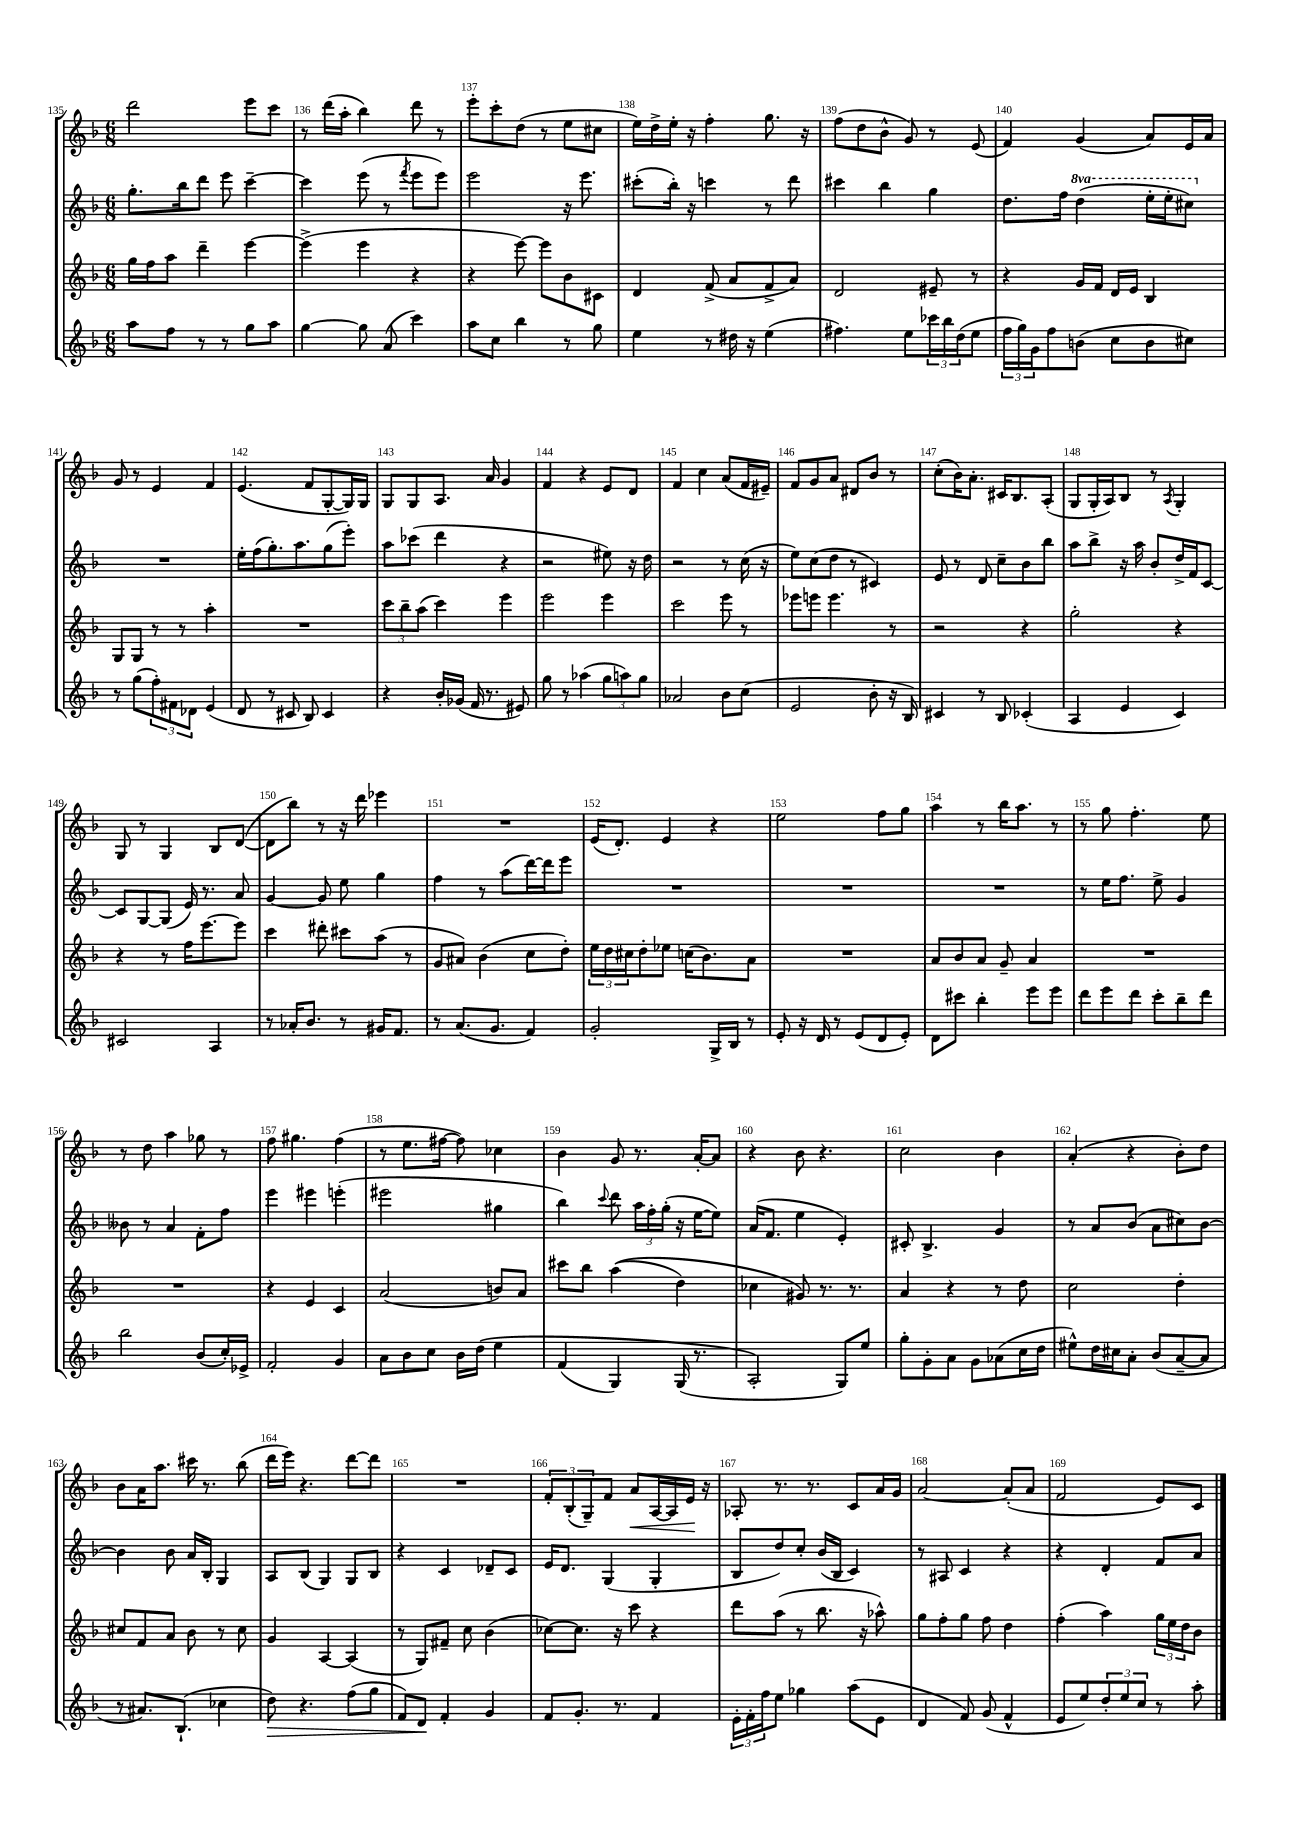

**kern	**dynam	**kern	**kern	**kern	**dynam
*part4	*part4	*part3	*part2	*part1	*part1
*staff4	*staff4	*staff3	*staff2	*staff1	*staff1
*clefG2	*	*clefG2	*clefG2	*clefG2	*
*k[b-]	*	*k[b-]	*k[b-]	*k[b-]	*
*M6/8	*	*M6/8	*M6/8	*M6/8	*
=135	=135	=135	=135	=135	=135
8aa\L	.	16gg\LL	8.gg'\L	2ddd\	.
.	.	16ff\J	.	.	.
8ff\J	.	8aa\J	.	.	.
.	.	.	16bb-\k	.	.
8r	.	4ddd~\	8ddd\J	.	.
8r	.	.	8eee\	.	.
8gg\L	.	[4eee\	[4ccc~\	8eee\L	.
8aa\J	.	.	.	8ccc\J	.
=136	=136	=136	=136	=136	=136
[4gg\	.	(4eee^\]	4ccc\]	8r	.
.	.	.	.	(16ddd\LL	.
.	.	.	.	16aa'\JJ	.
8gg\]	.	4eee\	(8eee\	4bb-\)	.
(8a/	.	.	8r	.	.
.	.	.	8qfff/	.	.
4ccc\)	.	4r	8eee\L	8ddd\	.
.	.	.	8eee\J)	8r	.
=137	=137	=137	=137	=137	=137
8aa\L	.	4r	2eee\	8eee'\L	.
8cc\J	.	.	.	8ccc'\	.
4bb-\	.	[8eee\)	.	(8dd\J	.
.	.	8eee\L]	.	8r	.
8r	.	8b-\	16r	8ee\L	.
.	.	.	8.eee\	.	.
8gg\	.	8c#X\J	.	8cc#X\J	.
=138	=138	=138	=138	=138	=138
4ee\	.	4d/	(8ccc#X'\L	16ee\LL)	.
.	.	.	.	16dd^\	.
.	.	.	16bb-'\Jk)	16ee'\JJ	.
.	.	.	16r	16r	.
8r	.	(8f^/	4cccn\	4ff'\	.
16dd#X\	.	8a/L	.	.	.
16r	.	.	.	.	.
(4ee\	.	8f^/	8r	8.gg\	.
.	.	8a/J)	8ddd\	.	.
.	.	.	.	16r	.
=139	=139	=139	=139	=139	=139
4.ff#X\)	.	2d/	4ccc#X\	(8ff\L	.
.	.	.	.	8dd\	.
.	.	.	4bb-\	8b-^^\J	.
8ee\L	.	.	.	8g/)	.
24ccc-X\L	.	8e#X~/	4gg\	8r	.
24bb-\	.	.	.	.	.
(24dd\J	.	.	.	.	.
8ee\J	.	8r	.	(8e/	.
=140	=140	=140	=140	=140	=140
24ff\LL	.	4r	8.dd\L	4f/)	.
24gg\)	.	.	.	.	.
24g\J	.	.	.	.	.
8ff\	.	.	.	.	.
.	.	.	16ff\Jk	.	.
*	*	*	*8va	*	*
(8bn\J	.	16g/LL	(4ddd\	(4g/	.
.	.	16f/JJ	.	.	.
8cc\L	.	16d/LL	.	.	.
.	.	16e/JJ	.	.	.
8b\	.	4B-/	16eee'\LL	8a/L)	.
.	.	.	16eee'\J	.	.
8cc#X\J)	.	.	8ccc#X\J)	16e/L	.
.	.	.	.	16a/JJ	.
!!LO:LB:g=z
=141	=141	=141	=141	=141	=141
*	*	*	*X8va	*	*
8r	.	8G/L	2.r	8g/	.
(8gg\L	.	8G/J	.	8r	.
12ff'\)	.	8r	.	4e/	.
12f#X\	.	.	.	.	.
.	.	8r	.	.	.
12d-X\J	.	.	.	.	.
(4e/	.	4aa'\	.	4f/	.
=142	=142	=142	=142	=142	=142
8d/	.	2.r	16ee'\LL	(4.e/	.
.	.	.	(16ff\J	.	.
8r	.	.	8.gg'\)	.	.
8c#X/	.	.	.	.	.
.	.	.	8.aa\	.	.
8B-/)	.	.	.	8f/L	.
4c#/	.	.	(8gg\	[8G'/	.
.	.	.	8eee'\J)	16G/L])	.
.	.	.	.	16G/JJ	.
=143	=143	=143	=143	=143	=143
4r	.	12ccc\L	8aa\L	8G/L	.
.	.	12bb-~\	.	.	.
.	.	.	(8ccc-X\J	8G/	.
.	.	(12aa\J	.	.	.
16b-'/LL	.	4ccc\)	4ddd\	8.A/J	.
(16g-X/JJ	.	.	.	.	.
16f/	.	.	.	.	.
8.r	.	.	.	16a/	.
.	.	4eee\	4r	4g/	.
8e#X/)	.	.	.	.	.
=144	=144	=144	=144	=144	=144
8gg\	.	2eee\	2r	4f/	.
8r	.	.	.	.	.
(4aa-X\	.	.	.	4r	.
12gg\L	.	4eee\	8ee#X\)	8e/L	.
12aan\)	.	.	.	.	.
.	.	.	16r	8d/J	.
12gg\J	.	.	.	.	.
.	.	.	16dd\	.	.
=145	=145	=145	=145	=145	=145
2a-X/	.	2ccc\	2r	4f/	.
.	.	.	.	4cc\	.
8b-\L	.	8eee\	8r	(8a/L	.
(8cc\J	.	8r	(16cc\	16f/L	.
.	.	.	16r	16e#X~/JJ)	.
=146	=146	=146	=146	=146	=146
2e/	.	8eee-X\L	8ee\L)	8f/L	.
.	.	8eeen\J	(8cc\	8g/	.
.	.	4.eee\	8dd\J	8a/J	.
.	.	.	8r	8d#X/L	.
8b-'\	.	.	4c#X/)	8b-/J	.
16r	.	8r	.	8r	.
16B-/)	.	.	.	.	.
=147	=147	=147	=147	=147	=147
4c#X/	.	2r	8e/	(8cc'\L	.
.	.	.	8r	16b-\K)	.
.	.	.	.	8.a'\J	.
8r	.	.	8d/	.	.
8B-/	.	.	8cc~\L	16c#X/KL	.
.	.	.	.	8.B-/	.
(4c-X'/	.	4r	8b-\	.	.
.	.	.	8bb-\J	(8A'/J	.
=148	=148	=148	=148	=148	=148
4A/	.	2gg'\	8aa\L	8G/L	.
.	.	.	8bb-^\J	16G'/L	.
.	.	.	.	16A/J)	.
4e/	.	.	16r	8B-/J	.
.	.	.	16aa\	.	.
.	.	.	8b-'/L	8r	.
.	.	.	.	8qA/	.
4c/)	.	4r	16dd^/L	4G'/	.
.	.	.	16f/J	.	.
.	.	.	[8c/J	.	.
!!LO:LB:g=z
=149	=149	=149	=149	=149	=149
2c#X/	.	4r	8c/L]	8G/	.
.	.	.	[8G/	8r	.
.	.	8r	(8G/J]	4G/	.
.	.	16ff\KL	16e/)	.	.
.	.	[8.eee\	8.r	.	.
4A/	.	.	.	8B-/L	.
.	.	8eee\J]	8a/	([8d/J	.
=150	=150	=150	=150	=150	=150
8r	.	4ccc\	[4g/	8d\L]	.
16a-X'/KL	.	.	.	8bb-\J)	.
8.b-/J	.	.	.	.	.
.	.	8ddd#X'\	8g/]	8r	.
8r	.	8ccc#X\L	8ee\	16r	.
.	.	.	.	16ddd\	.
16g#X/KL	.	(8aa\J	4gg\	4eee-X\	.
8.f/J	.	.	.	.	.
.	.	8r	.	.	.
=151	=151	=151	=151	=151	=151
8r	.	8g/L	4ff\	2.r	.
(8.a/L	.	8a#X/J)	.	.	.
.	.	(4b-\	8r	.	.
8.g/J	.	.	.	.	.
.	.	.	(8aa\L	.	.
4f/)	.	8cc\L	[16ddd\L)	.	.
.	.	.	16ddd\J]	.	.
.	.	8dd'\J)	8eee\J	.	.
=152	=152	=152	=152	=152	=152
2g'/	.	24ee\LL	2.r	(16e/KL	.
.	.	24dd\	.	.	.
.	.	.	.	8.d'/J)	.
.	.	24cc#X\J	.	.	.
.	.	8dd'\	.	.	.
.	.	8ee-X\J	.	4e/	.
.	.	(16ccn\KL	.	.	.
.	.	8.b-\)	.	.	.
16G^/LL	.	.	.	4r	.
16B-/JJ	.	.	.	.	.
8r	.	8a\J	.	.	.
=153	=153	=153	=153	=153	=153
8e'/	.	2.r	2.r	2ee\	.
16r	.	.	.	.	.
16d/	.	.	.	.	.
8r	.	.	.	.	.
(8e/L	.	.	.	.	.
8d/	.	.	.	8ff\L	.
8e'/J)	.	.	.	8gg\J	.
=154	=154	=154	=154	=154	=154
8d\L	.	8a/L	2.r	4aa\	.
8ccc#X\J	.	8b-/	.	.	.
4bb-'\	.	8a/J	.	8r	.
.	.	8g~/	.	16bb-\KL	.
.	.	.	.	8.aa\J	.
8eee\L	.	4a/	.	.	.
8eee\J	.	.	.	8r	.
=155	=155	=155	=155	=155	=155
8ddd\L	.	2.r	8r	8r	.
8eee\	.	.	16ee\KL	8gg\	.
.	.	.	8.ff\J	.	.
8ddd\J	.	.	.	4.ff'\	.
8ccc'\L	.	.	8ee^\	.	.
8bb-~\	.	.	4g/	.	.
8ddd\J	.	.	.	8ee\	.
!!LO:LB:g=z
=156	=156	=156	=156	=156	=156
2bb-\	.	2.r	8b--X\	8r	.
.	.	.	8r	8dd\	.
.	.	.	4a/	4aa\	.
(8b-/L	.	.	8f'\L	8gg-X\	.
16cc'/L)	.	.	8ff\J	8r	.
16e-X^/JJ	.	.	.	.	.
=157	=157	=157	=157	=157	=157
2f'/	.	4r	4eee\	8ff\	.
.	.	.	.	4.gg#X\	.
.	.	4e/	4eee#X\	.	.
4g/	.	4c/	(4eeen'\	(4ff\	.
=158	=158	=158	=158	=158	=158
8a\L	.	(2a/	2eee#X\	8r	.
8b-\	.	.	.	8.ee\L	.
8cc\J	.	.	.	.	.
.	.	.	.	[16ff#X\Jk	.
16b-\LL	.	.	.	8ff#\])	.
(16dd\JJ	.	.	.	.	.
4ee\	.	8bn/L)	4gg#X\	4cc-X\	.
.	.	8a/J	.	.	.
=159	=159	=159	=159	=159	=159
(4f/	.	8ccc#X\L	4bb-\)	4b-\	.
.	.	8bb-\J	.	.	.
.	.	.	8qqccc/	.	.
4G/)	.	((4aa\	8ddd\	8g/	.
.	.	.	24aa\LL	8.r	.
.	.	.	24ff'\	.	.
.	.	.	(24gg'\JJ	.	.
(16G/	.	4dd\)	16r	.	.
8.r	.	.	[16ee\KL	[16a'/KL	.
.	.	.	8ee\J])	8a/J]	.
=160	=160	=160	=160	=160	=160
2A'/)	.	4cc-X\	(16a/KL	4r	.
.	.	.	8.f/J	.	.
.	.	8g#X/)	4ee\	8b-\	.
.	.	8.r	.	4.r	.
8G/L)	.	.	4e'/)	.	.
.	.	8.r	.	.	.
8ee/J	.	.	.	.	.
=161	=161	=161	=161	=161	=161
8gg'\L	.	4a/	8c#X'/	2cc\	.
8g'\	.	.	4.B-^/	.	.
8a\J	.	4r	.	.	.
8g\L	.	.	.	.	.
(8a-X\	.	8r	4g/	4b-\	.
16cc\L	.	8dd\	.	.	.
16dd\JJ	.	.	.	.	.
=162	=162	=162	=162	=162	=162
8ee#X^^\L)	.	2cc\	8r	(4a'/	.
16dd\L	.	.	8a/L	.	.
16cc#X\J	.	.	.	.	.
8a'\J	.	.	(8b-/J	4r	.
(8b-/L	.	.	8a\L	.	.
[8a~/	.	4dd'\	8cc#X\)	8b-'\L)	.
8a/J]	.	.	[8b-\J	8dd\J	.
!!LO:LB:g=z
=163	=163	=163	=163	=163	=163
8r	.	8cc#X/L	4b-\]	8b-\L	.
8.a#X/L)	.	8f/	.	16a\K	.
.	.	.	.	8.aa\J	.
.	.	8a/J	8b-\	.	.
(8.B-`/J	.	.	.	.	.
.	.	8b-\	16a/LL	16ccc#X\	.
.	.	.	16B-'/JJ	8.r	.
4cc-X\	.	8r	4G/	.	.
.	.	8cc#\	.	(8bb-\	.
=164	=164	=164	=164	=164	=164
!	!LO:HP:b	!	!	!	!
8dd\)	>	4g/	8A/L	16ddd\LL	.
.	.	.	.	16eee\JJ)	.
4.r	.	.	(8B-/J	4.r	.
.	.	[4A/	4G/)	.	.
(8ff\L	.	(4A/]	8G/L	[8ddd\L	.
8gg\J	.	.	8B-/J	8ddd\J]	.
=165	=165	=165	=165	=165	=165
8f/L)	.	8r	4r	2.r	.
8d/J	.	8G/L)	.	.	.
4f'/	]	8f#X~/J	4c/	.	.
.	.	8cc\	.	.	.
4g/	.	(4b-\	8d-X~/L	.	.
.	.	.	8c/J	.	.
=166	=166	=166	=166	=166	=166
8f/L	.	[8cc-X\L)	16e/KL	12f'/L	.
.	.	.	8.d/J	.	.
.	.	.	.	(12B-'/	.
8.g'/J	.	8.cc-\J]	.	.	.
.	.	.	.	12G~/)	.
.	.	.	(4G/	8f/J	.
8.r	.	16r	.	.	.
!	!	!	!	!	!LO:HP:b
.	.	8ccc\	.	8a/L	<
4f/	.	4r	4G'/	[16A/L	.
.	.	.	.	16A/]	.
.	.	.	.	16e/JJ	.
.	.	.	.	16r	[
=167	=167	=167	=167	=167	=167
24e'\LL	.	8ddd\L	8B-/L	8A-X'/	.
24f'\	.	.	.	.	.
24ff\J	.	.	.	.	.
8ee\J	.	(8aa\J	8dd/)	8.r	.
4gg-X\	.	8r	8cc'/J	.	.
.	.	.	.	8.r	.
.	.	8.bb-\	(16b-/LL	.	.
.	.	.	16B-/JJ	.	.
(8aa\L	.	.	4c/)	8c/L	.
.	.	16r	.	.	.
8e\J	.	8aa-X^^\)	.	16a/L	.
.	.	.	.	16g/JJ	.
=168	=168	=168	=168	=168	=168
4d/	.	8gg\L	8r	[2a/	.
.	.	8ff'\	8A#X/	.	.
8f/)	.	8gg\J	4c/	.	.
(8g/	.	8ff\	.	.	.
4f^^/	.	4dd\	4r	(8a'/L]	.
.	.	.	.	8a/J	.
=169	=169	=169	=169	=169	=169
8e/L	.	(4ff'\	4r	2f/	.
8ee/)	.	.	.	.	.
12dd'/	.	4aa\)	4d'/	.	.
12ee/	.	.	.	.	.
12cc/J	.	.	.	.	.
8r	.	24gg\LL	8f/L	8e/L)	.
.	.	24ee\	.	.	.
.	.	24dd\J	.	.	.
8aa'\	.	8b-\J	8a/J	8c/J	.
==	==	==	==	==	==
*-	*-	*-	*-	*-	*-
